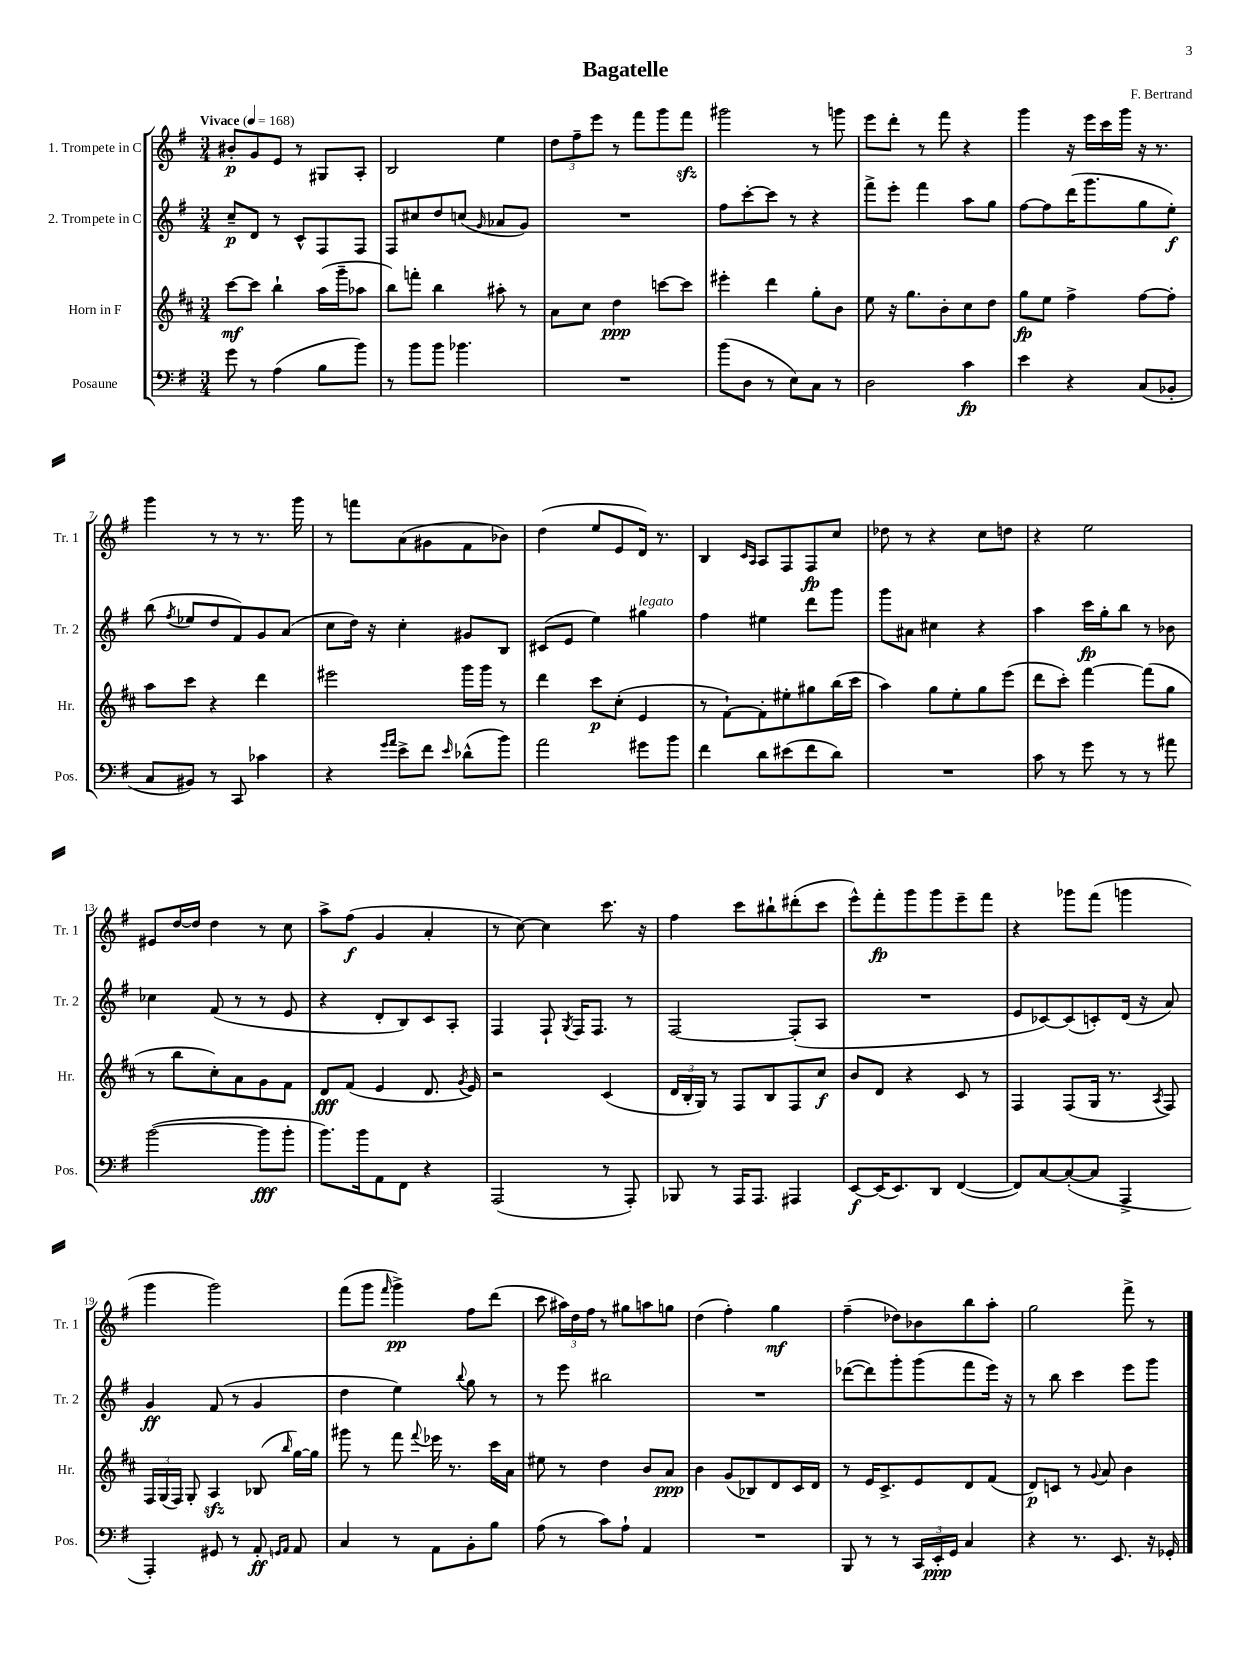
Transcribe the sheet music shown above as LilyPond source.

\header { title = "Bagatelle" composer = "F. Bertrand" }
<<
\new StaffGroup <<
\new Staff = "s0" \with { instrumentName = "1. Trompete in C" shortInstrumentName = "Tr. 1" } {
    \clef treble \key g \major \numericTimeSignature \time 3/4 \tempo "Vivace" 4 = 168
    \autoBeamOff bis'8[-.\p g'8 e'8] r8 gis8[ a8]-. |
    b2 e''4 |
    \tuplet 3/2 { d''8[ fis''8-- e'''8] } r8 fis'''8[ g'''8 fis'''8]\sfz |
    gis'''2 r8 g'''8 |
    e'''8[ d'''8]-. r8 fis'''8 r4 |
    g'''4 r16 e'''16[ c'''16 g'''16] r16 r8. |
    g'''4 r8 r8 r8. g'''16 |
    r8 f'''8[ a'8( gis'8 fis'8 bes'8]) |
    d''4( e''8[ e'8 d'16]) r8. |
    b4 \grace { c'16[ a16] } a8[ fis8 fis8\fp c''8] |
    des''8 r8 r4 c''8[ d''8] |
    r4 e''2 |
    eis'8[ d''16~ d''16] d''4 r8 c''8 |
    a''8[-> fis''8]\f( g'4 a'4-. |
    r8 c''8~) c''4 c'''8. r16 |
    fis''4 c'''8[ bis''8-! dis'''8-.( c'''8] |
    e'''8[-^) fis'''8-.\fp g'''8 g'''8 e'''8-- fis'''8] |
    r4 ges'''8[ fis'''8]( g'''4 |
    g'''4 g'''2) |
    fis'''8[( g'''8] \grace { fis'''16 } g'''4->\pp) fis''8[ d'''8]( |
    c'''8 \tuplet 3/2 { ais''16[) d''16 fis''16] } r8 gis''8[ a''8 g''8] |
    d''4( fis''4-.) g''4\mf |
    fis''4--( des''8[) bes'8 b''8 a''8]-. |
    g''2 fis'''8-> r8 \bar "|." |
}
\new Staff = "s1" \with { instrumentName = "2. Trompete in C" shortInstrumentName = "Tr. 2" } {
    \clef treble \key g \major \numericTimeSignature \time 3/4
    \autoBeamOff c''8[--\p d'8] r8 c'8[-^ fis8 fis8] |
    fis8[ cis''8 d''8 c''8]( \grace { g'16 } aes'8[ g'8]) |
    R2. |
    fis''8[ c'''8~-. c'''8] r8 r4 |
    fis'''8[-> e'''8]-. fis'''4 a''8[ g''8] |
    fis''8[~ fis''8 d'''16( g'''8. g''8 e''8]-.\f) |
    b''8( \acciaccatura { fis''8 } ees''8[ d''8 fis'8) g'8 a'8]( |
    c''8[ d''16]) r16 c''4-. gis'8[ b8] |
    cis'8[( e'8] e''4) gis''4^\markup { \italic "legato" } |
    fis''4 eis''4 d'''8[ g'''8] |
    g'''8[ ais'8] cis''4 r4 |
    a''4 c'''16[\fp g''16-. b''8] r8 bes'8 |
    ces''4 fis'8( r8 r8 e'8 |
    r4 d'8[-. b8) c'8 a8]-. |
    fis4 fis8-! \acciaccatura { g8 } fis16[ fis8.] r8 |
    fis2~ fis8[-.( a8] |
    R2. |
    e'8[ ces'8~) ces'8( c'8-.) d'16]( r16 a'8) |
    g'4\ff fis'8( r8 g'4 |
    d''4 e''4) \appoggiatura { b''8 } g''8 r8 |
    r8 e'''8 bis''2 |
    R2. |
    des'''8[~( des'''8) g'''8-. g'''8( fis'''8 e'''16]) r16 |
    r8 b''8 c'''4 e'''8[ g'''8] \bar "|." |
}
\new Staff = "s2" \with { instrumentName = "Horn in F" shortInstrumentName = "Hr." } {
    \clef treble \key d \major \numericTimeSignature \time 3/4
    \autoBeamOff cis'''8[~\mf cis'''8] b''4-! a''16[( g'''16-- aes''8] |
    b''8[) f'''8]-. b''4 ais''8-. r8 |
    a'8[ cis''8] d''4\ppp c'''8[~ c'''8] |
    eis'''4-. d'''4 g''8[-. b'8] |
    e''8 r16 g''8.[ b'8-. cis''8 d''8] |
    g''8[\fp e''8] fis''4-> fis''8[~ fis''8]-. |
    a''8[ cis'''8] r4 d'''4 |
    eis'''2 g'''16[ g'''16] r8 |
    d'''4 cis'''8[\p cis''8]-.( e'4 |
    r8 fis'8[~-!) fis'8-. eis''8-. gis''8 b''16( cis'''16] |
    a''4) g''8[ e''8-. g''8 e'''8]( |
    d'''8[ cis'''8]-.) fis'''4~ fis'''8[( g''8] |
    r8 b''8[ cis''8-.) a'8 g'8 fis'8] |
    d'8[\fff fis'8]( e'4 d'8. \acciaccatura { g'8 } e'16) |
    r2 cis'4( |
    \tuplet 3/2 { d'16[ b16-. g16]) } r8 fis8[ b8 fis8 cis''8]\f |
    b'8[ d'8] r4 cis'8 r8 |
    fis4 fis8[( g16] r8. \acciaccatura { a8 } fis8) |
    \tuplet 3/2 { fis16[ g16( fis16]) } g8-. a4\sfz bes8( \grace { b''16 } g''16[~) g''16] |
    gis'''8 r8 fis'''8 \appoggiatura { fis'''8 } ees'''16 r8. cis'''16[ a'16] |
    eis''8 r8 d''4 b'8[ a'8]\ppp |
    b'4 g'8[( bes8) d'8 cis'16 d'16] |
    r8 e'16[ cis'8.-> e'8 d'8 fis'8]( |
    d'8[\p) c'8] r8 \appoggiatura { g'8 } a'8 b'4 \bar "|." |
}
\new Staff = "s3" \with { instrumentName = "Posaune" shortInstrumentName = "Pos." } {
    \clef bass \key g \major \numericTimeSignature \time 3/4
    \autoBeamOff g'8 r8 a4( b8[ b'8]) |
    r8 b'8[ b'8] bes'4. |
    R2. |
    b'8[( d8] r8 e8[) c8] r8 |
    d2 c'4\fp |
    e'4 r4 c8[( bes,8]-. |
    c8[ bis,8]) r8 c,8 ces'4 |
    r4 \grace { g'16[ a'16] } e'8[-> fis'8] \grace { e'16 } des'8[-^( b'8]) |
    a'2 gis'8[ b'8] |
    fis'4 d'8[ eis'8( fis'8 d'8]) |
    R2. |
    c'8 r8 g'8 r8 r8 ais'8 |
    b'2~( b'8[\fff b'8]-. |
    b'8.[) b'16 a,8 fis,8] r4 |
    a,,2( r8 a,,8-.) |
    bes,,8 r8 a,,16[ a,,8.] ais,,4 |
    e,8[~\f e,16( e,8.) d,8] fis,4~( |
    fis,8[) c8~ c8~-.( c8] a,,4-> |
    a,,4-.) gis,8 r8 a,8-.\ff \grace { g,16[ a,16] } a,8 |
    c4 r8 a,8[ b,8-. b8] |
    a8( r8 c'8[) a8]-! a,4 |
    R2. |
    b,,8 r8 r8 \tuplet 3/2 { c,16[ e,16-.\ppp g,16] } c4 |
    r4 r8. e,8. r16 ges,16-. \bar "|." |
}
>>
>>
